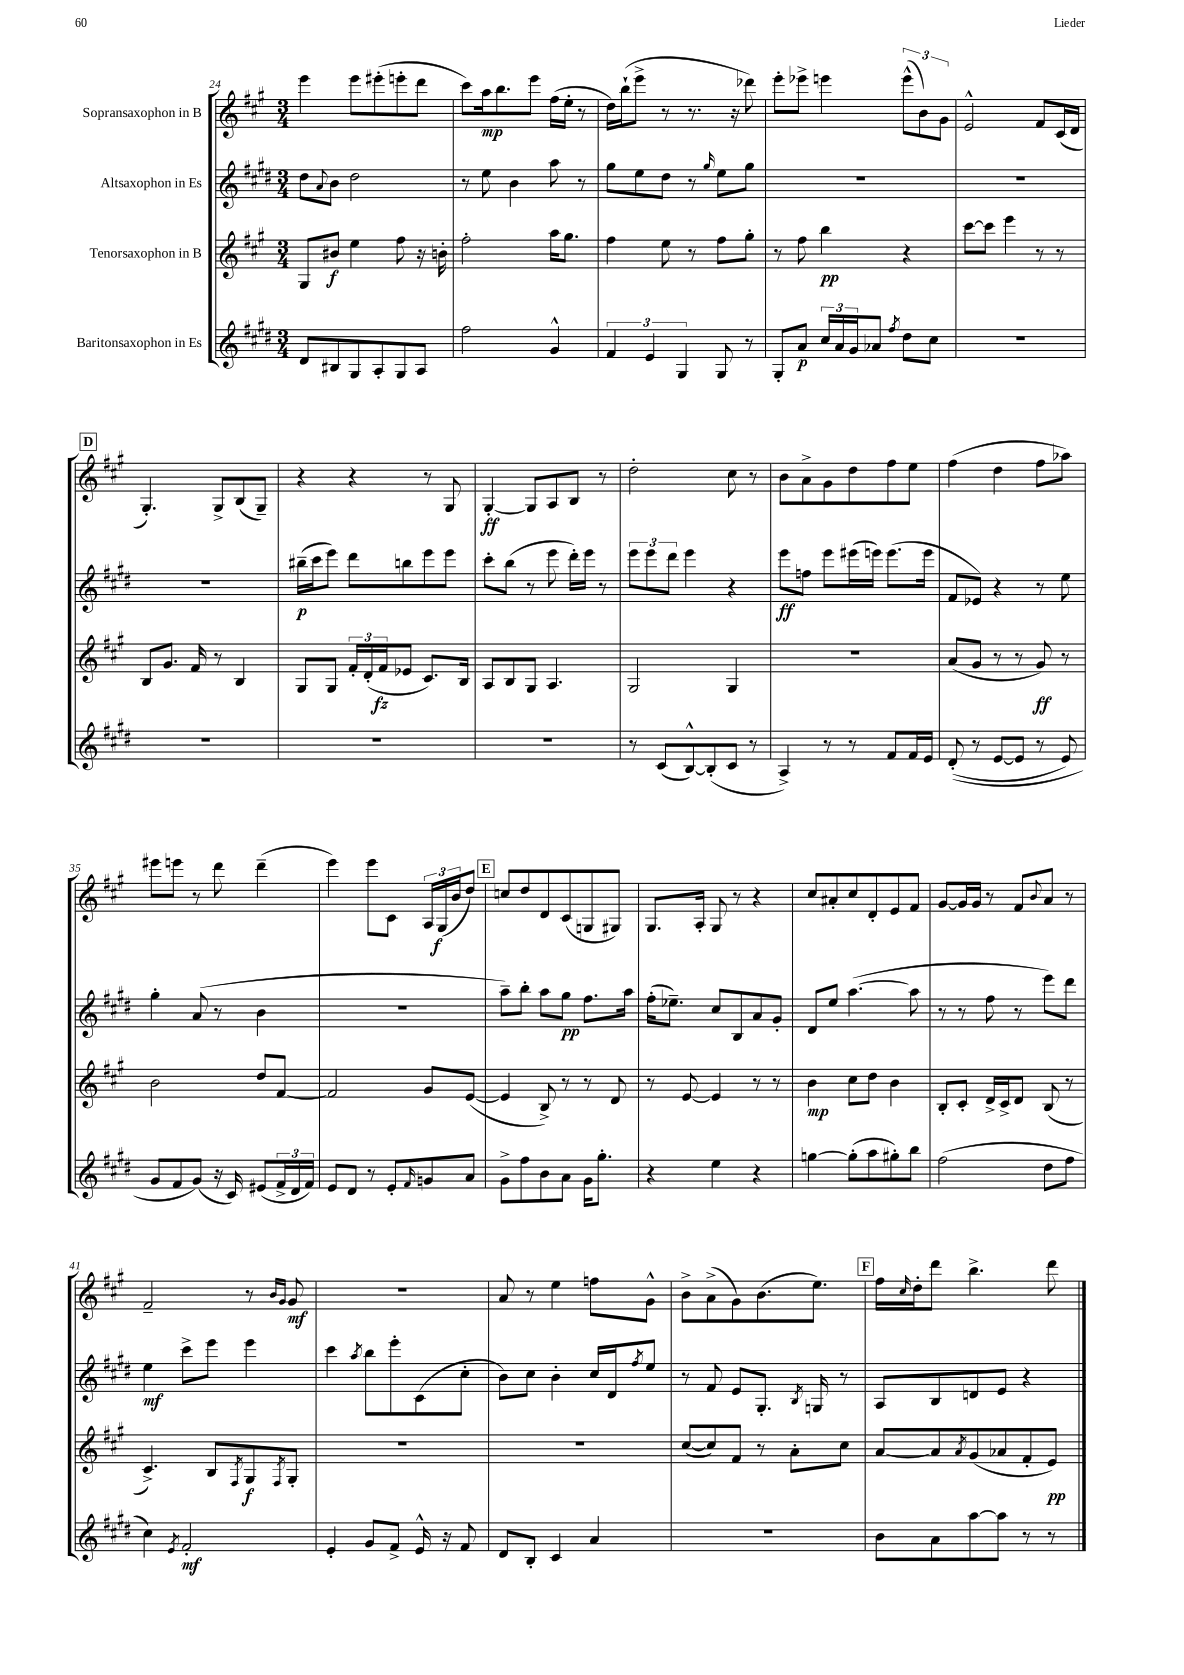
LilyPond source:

<<
\new StaffGroup <<
\new Staff = "s0" \with { instrumentName = "Sopransaxophon in B" } {
    \clef treble \key a \major \numericTimeSignature \time 3/4
    e'''4 e'''8 eis'''8-.( e'''8-. d'''8 |
    cis'''8) a''16\mp b''8. e'''8 fis''16( e''16-. r8 |
    d''16) b''16-!( e'''8-> r8 r8. r16 des'''8) |
    e'''8-. ees'''8-> e'''4 \tuplet 3/2 { e'''8-^( b'8) gis'8 } |
    e'2-^ fis'8 cis'16( d'16 |
    \mark \markup { \box "D" } gis4.-.) gis8-> b8( gis8--) |
    r4 r4 r8 gis8 |
    gis4~-.\ff gis8 a8 b8 r8 |
    d''2-. cis''8 r8 |
    b'8 a'8-> gis'8 d''8 fis''8 e''8 |
    fis''4( d''4 fis''8 aes''8) |
    eis'''8 e'''8 r8 d'''8 d'''4--( |
    e'''4) e'''8 cis'8 \tuplet 3/2 { a16 gis16\f( b'16 } d''8) |
    \mark \markup { \box "E" } c''8 d''8 d'8 cis'8( g8 gis8) |
    gis8. a16-. gis8 r8 r4 |
    cis''8 ais'8-. cis''8 d'8-. e'8 fis'8 |
    gis'8~ gis'16 gis'16 r8 fis'8 \appoggiatura { b'8 } a'8 r8 |
    fis'2-- r8 \grace { b'16 gis'16 } gis'8\mf |
    R2. |
    a'8 r8 e''4 f''8 gis'8-^ |
    b'8-> a'8->( gis'8) b'8.( e''8.) |
    \mark \markup { \box "F" } fis''16 \grace { cis''16 } d''16-. d'''8 b''4.-> d'''8 \bar "|." |
}
\new Staff = "s1" \with { instrumentName = "Altsaxophon in Es" } {
    \clef treble \key e \major \numericTimeSignature \time 3/4
    dis''8 \appoggiatura { a'8 } b'8 dis''2 |
    r8 e''8 b'4 a''8 r8 |
    gis''8 e''8 dis''8 r8 \grace { gis''16 } e''8 gis''8 |
    R2. |
    R2. |
    \mark \markup { \box "D" } R2. |
    bis''16--\p( cis'''16 e'''8) dis'''8 b''8 e'''8 e'''8 |
    cis'''8-. b''8( r8 e'''8 dis'''16-.) e'''16 r8 |
    \tuplet 3/2 { e'''8 e'''8 dis'''8 } e'''4 r4 |
    e'''8\ff f''8 e'''8 eis'''16( e'''16) e'''8.( e'''16 |
    fis'8 ees'8) r4 r8 e''8 |
    gis''4-. a'8( r8 b'4 |
    R2. |
    \mark \markup { \box "E" } a''8--) b''8-. a''8 gis''8\pp fis''8. a''16 |
    fis''16-.( ees''8.--) cis''8 b8 a'8 gis'8-. |
    dis'8 e''8 a''4.~( a''8 |
    r8 r8 fis''8 r8 e'''8) dis'''8 |
    e''4\mf cis'''8-> e'''8 e'''4 |
    cis'''4 \acciaccatura { a''8 } b''8 e'''8-. cis'8( cis''8-. |
    b'8) cis''8 b'4-. cis''16 dis'16 \acciaccatura { fis''8 } e''8 |
    r8 fis'8 e'8 gis8.-. \acciaccatura { b8 } g16 r8 |
    \mark \markup { \box "F" } a8 b8 d'8 e'8 r4 \bar "|." |
}
\new Staff = "s2" \with { instrumentName = "Tenorsaxophon in B" } {
    \clef treble \key a \major \numericTimeSignature \time 3/4
    gis8 bis'8\f e''4 fis''8 r16 b'16-. |
    fis''2-. a''16 gis''8. |
    fis''4 e''8 r8 fis''8 gis''8-. |
    r8 fis''8 b''4\pp r4 |
    cis'''8~ cis'''8 e'''4 r8 r8 |
    \mark \markup { \box "D" } b8 gis'8. fis'16 r8 b4 |
    gis8 gis8 \tuplet 3/2 { fis'16-. d'16-.( fis'16\fz } ees'8 cis'8.) b16 |
    a8 b8 gis8 a4. |
    gis2 gis4 |
    R2. |
    a'8( gis'8 r8 r8 gis'8\ff) r8 |
    b'2 d''8 fis'8~ |
    fis'2 gis'8 e'8~( |
    \mark \markup { \box "E" } e'4 b8->) r8 r8 d'8 |
    r8 e'8~ e'4 r8 r8 |
    b'4\mp cis''8 d''8 b'4 |
    b8-. cis'8-. d'16-> cis'16-> d'8 b8( r8 |
    cis'4.->) b8 \acciaccatura { fis8 } gis8\f \acciaccatura { fis8 } gis8-. |
    R2. |
    R2. |
    cis''8~( cis''8) fis'8 r8 a'8-. cis''8 |
    \mark \markup { \box "F" } a'8~ a'8 \acciaccatura { a'8 } gis'8( aes'8 fis'8-. e'8\pp) \bar "|." |
}
\new Staff = "s3" \with { instrumentName = "Baritonsaxophon in Es" } {
    \clef treble \key e \major \numericTimeSignature \time 3/4
    dis'8 bis8 gis8 a8-. gis8 a8 |
    fis''2 gis'4-^ |
    \tuplet 3/2 { fis'4 e'4 gis4 } gis8 r8 |
    gis8-. a'8\p \tuplet 3/2 { cis''16 a'16 gis'16 } aes'8 \acciaccatura { fis''8 } dis''8 cis''8 |
    R2. |
    \mark \markup { \box "D" } R2. |
    R2. |
    R2. |
    r8 cis'8( b8~-^) b8-.( cis'8 r8 |
    a4->) r8 r8 fis'8 fis'16 e'16 |
    dis'8-.(\( r8 e'8~ e'8 r8 e'8) |
    gis'8 fis'8 gis'8(\) r16 cis'16) eis'8( \tuplet 3/2 { fis'16-> dis'16 fis'16) } |
    e'8 dis'8 r8 e'8-. \grace { fis'16 } g'8 a'8 |
    \mark \markup { \box "E" } gis'8-> fis''8 b'8 a'8 gis'16 gis''8.-. |
    r4 e''4 r4 |
    g''4~ g''8-.( a''8 gis''8-.) b''8 |
    fis''2( dis''8 fis''8 |
    cis''4) \acciaccatura { e'8 } fis'2-.\mf |
    e'4-. gis'8 fis'8-> e'16-^ r16 fis'8 |
    dis'8 b8-. cis'4 a'4 |
    R2. |
    \mark \markup { \box "F" } b'8 a'8 a''8~ a''8 r8 r8 \bar "|." |
}
>>
>>
\layout { \context { \Score currentBarNumber = #24 } }
